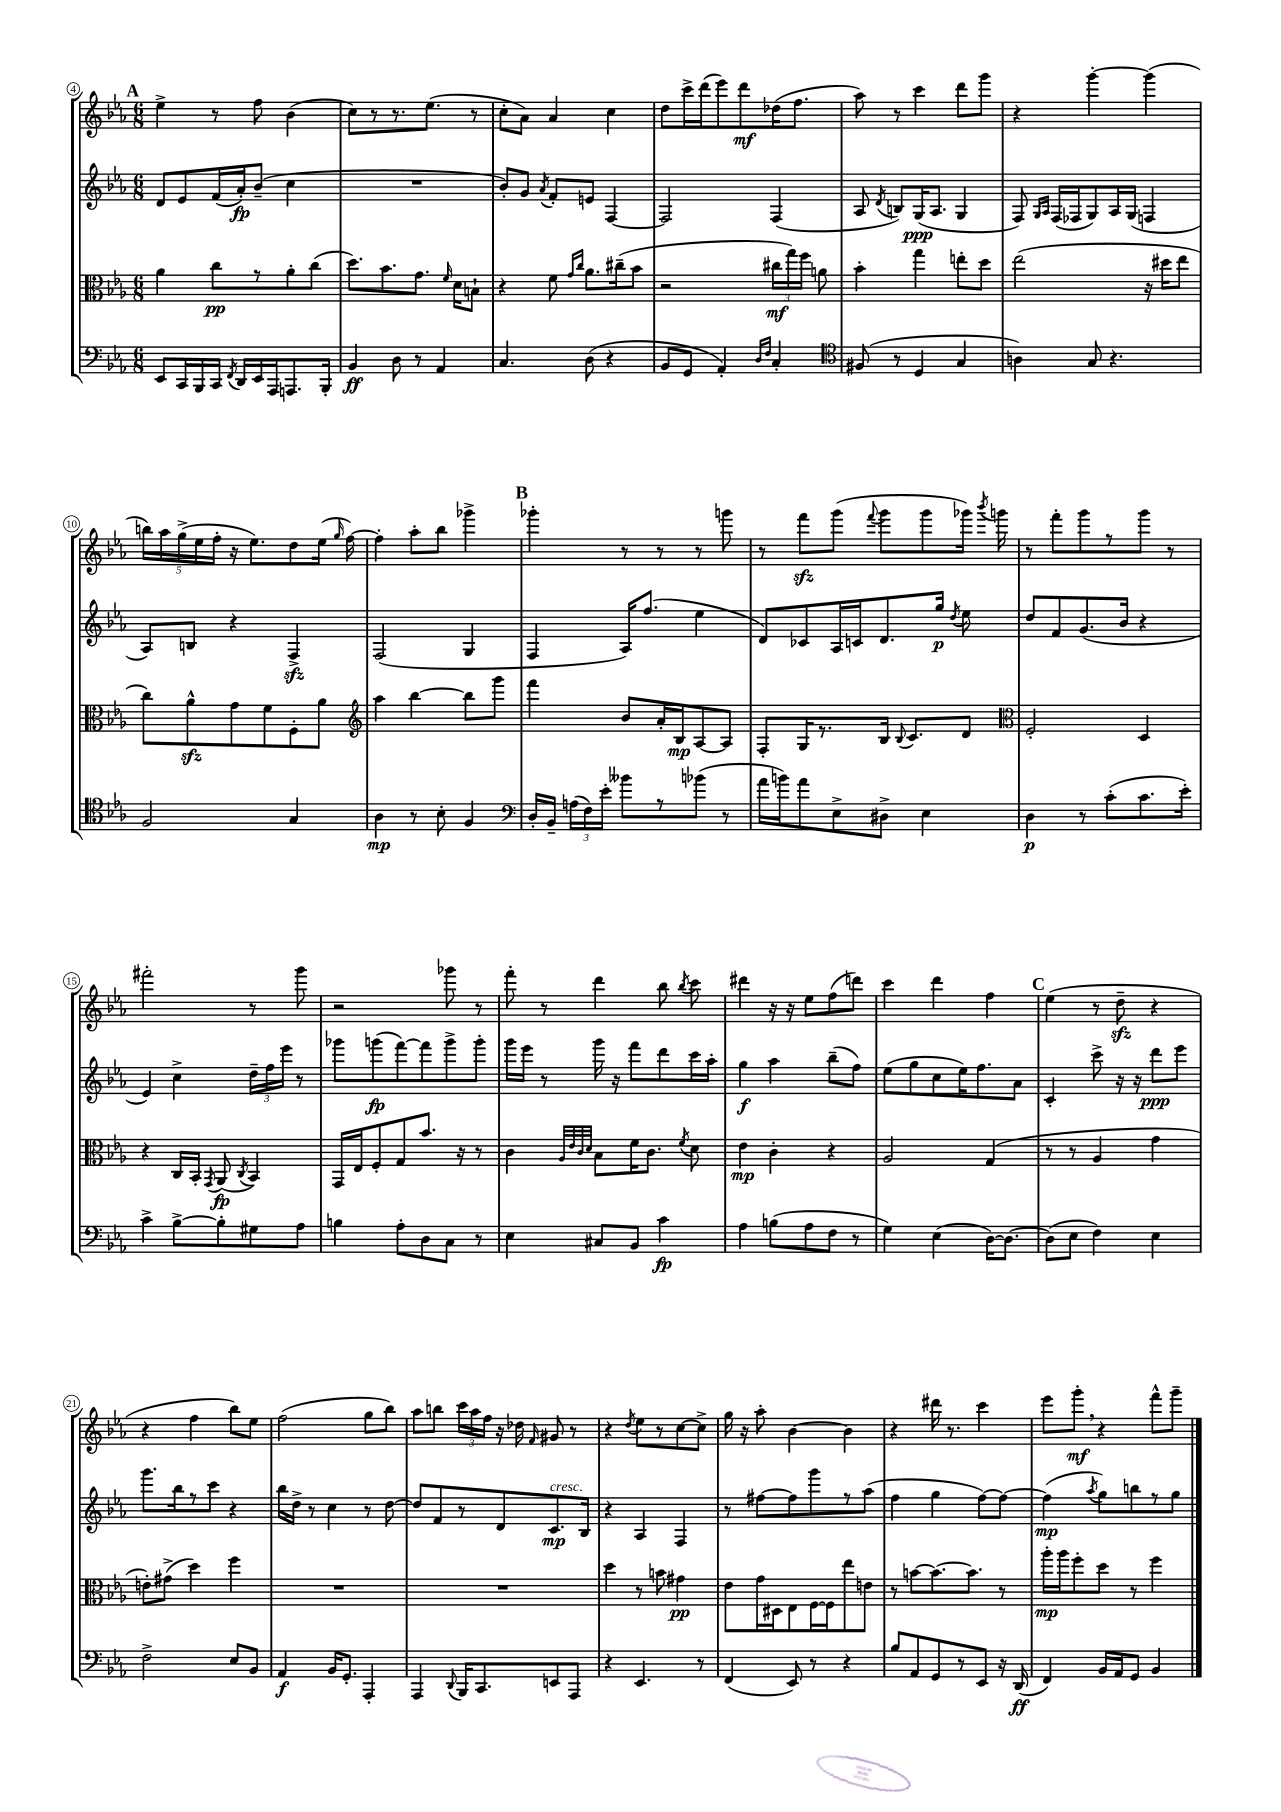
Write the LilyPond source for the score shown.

<<
\new StaffGroup <<
\new Staff = "s0" {
    \clef treble \key ees \major \numericTimeSignature \time 6/8
    \autoBeamOff \mark \markup { \bold "A" } ees''4-> r8 f''8 bes'4( |
    c''8[) r8 r8. ees''8.]( r8 |
    c''8[-. aes'8]) aes'4 c''4 |
    d''8[ c'''16-> d'''16( ees'''8) d'''8\mf des''16( f''8.] |
    aes''8) r8 c'''4 d'''8[ g'''8] |
    r4 g'''4~-. g'''4( |
    \tuplet 5/4 { b''16[) aes''16 g''16->( ees''16 f''16]-. } r16 ees''8.[) d''8 ees''16]( \grace { g''16 } f''16~) |
    f''4-. aes''8[-. bes''8] ges'''4-> |
    \mark \markup { \bold "B" } ges'''4-. r8 r8 r8 g'''8 |
    r8 f'''8[\sfz g'''8]( \appoggiatura { f'''8 } g'''8[ g'''8 ges'''16]) \acciaccatura { bes'''8 } g'''16 |
    r8 f'''8[-. g'''8 r8 g'''8] r8 |
    fis'''2-. r8 g'''8 |
    r2 ges'''8 r8 |
    f'''8-. r8 d'''4 bes''8 \acciaccatura { bes''8 } c'''8 |
    dis'''4 r16 r16 ees''8[ f''8( d'''8]) |
    c'''4 d'''4 f''4 |
    \mark \markup { \bold "C" } ees''4( r8 d''8--\sfz r4 |
    r4 f''4 bes''8[) ees''8] |
    f''2( g''8[ bes''8]) |
    aes''8[ b''8] \tuplet 3/2 { c'''16[ aes''16 f''16] } r16 des''16 \grace { f'16 } gis'8 r8 |
    r4 \acciaccatura { d''8 } ees''8[ r8 c''8~ c''8]-> |
    g''16 r16 aes''8-. bes'4~ bes'4 |
    r4 dis'''16 r8. c'''4 |
    ees'''8[ g'''8]-.\mf \breathe r4 f'''8[-^ g'''8]-- \bar "|." |
}
\new Staff = "s1" {
    \clef treble \key ees \major \numericTimeSignature \time 6/8
    \autoBeamOff \mark \markup { \bold "A" } d'8[ ees'8 f'16( aes'16-.\fp) bes'8]--( c''4 |
    R2. |
    bes'8[-.) g'8] \acciaccatura { aes'8 } f'8[-. e'8] f4~ |
    f2 f4( |
    aes8 \acciaccatura { d'8 } b8[) g16\ppp( aes8.] g4 |
    f8) \grace { g16[ aes16] } f16[( fes16 g8) aes16 g16]( f4 |
    aes8[) b8] r4 f4->\sfz |
    f2( g4 |
    \mark \markup { \bold "B" } f4 aes16[) f''8.]( ees''4 |
    d'8[) ces'8 aes16 c'16 d'8. g''16]\p \acciaccatura { d''8 } ees''8 |
    d''8[ f'8 g'8.( bes'16] r4 |
    ees'4) c''4-> \tuplet 3/2 { d''16[-- f''16 ees'''16] } r8 |
    ges'''8[ g'''8\fp( f'''8~) f'''8 g'''8-> g'''8]-. |
    g'''16[ ees'''16] r8 g'''16 r16 f'''8[ d'''8 c'''16 aes''16]-. |
    g''4\f aes''4 bes''8[--( f''8]) |
    ees''8[( g''8 c''8 ees''16) f''8. aes'8] |
    \mark \markup { \bold "C" } c'4-. c'''8-> r16 r16 d'''8[\ppp ees'''8] |
    g'''8.[ bes''16 r8 c'''8] r4 |
    bes''16[ d''16]-> r8 c''4 r8 d''8~ |
    d''8[ f'8 r8 d'8 c'8.\mp^\markup { \italic "cresc." } bes16] |
    r4 aes4 f4 |
    r8 fis''8[~ fis''8 g'''8 r8 aes''8]( |
    f''4 g''4 f''8[~) f''8]~ |
    f''4\mp( \acciaccatura { aes''8 } g''8[) b''8 r8 g''8] \bar "|." |
}
\new Staff = "s2" {
    \clef alto \key ees \major \numericTimeSignature \time 6/8
    \autoBeamOff \mark \markup { \bold "A" } aes'4 c''8[\pp r8 aes'8-. c''8]( |
    d''8.[) bes'8. g'8.] \grace { f'16 } d'16[ b8]-! |
    r4 f'8 \grace { g'16[ c''16] } aes'8.[ cis''16--( bes'8] |
    r2 \tuplet 3/2 { cis''16[\mf g''16) f''16] } a'8 |
    bes'4-. g''4 e''8[-. d''8] |
    ees''2( r16 dis''16[ ees''8] |
    c''8[) aes'8-^\sfz g'8 f'8 f8-. aes'8] |
    \clef treble aes''4 bes''4~ bes''8[ g'''8] |
    \mark \markup { \bold "B" } f'''4 bes'8[ aes'16-. bes16\mp aes8~ aes8] |
    f8[-. g16 r8. bes16] \appoggiatura { bes8 } c'8.[ d'8] |
    \clef alto f2-. d4 |
    r4 c16[ bes,16]-. \acciaccatura { g,8 } aes,8\fp( \acciaccatura { c8 } bes,4) |
    g,16[ ees16 f8-. g8 bes'8.] r16 r8 |
    c'4 \grace { aes32[ ees'32 c'32 d'32] } bes8[ f'16 c'8.] \acciaccatura { f'8 } d'8 |
    ees'4\mp c'4-. r4 |
    aes2 g4( |
    \mark \markup { \bold "C" } r8 r8 aes4 g'4 |
    e'8[-.) gis'8]->( d''4) f''4 |
    R2. |
    R2. |
    d''4 r8 b'8 gis'4\pp |
    ees'8[ g'16 dis16 ees8 f16~ f16 ees''8 e'8] |
    r8 b'8[~ b'8.~ b'8.] r8 |
    aes''16[-.\mp aes''16 f''8-. d''8] r8 f''4 \bar "|." |
}
\new Staff = "s3" {
    \clef bass \key ees \major \numericTimeSignature \time 6/8
    \autoBeamOff \mark \markup { \bold "A" } ees,8[ c,16 bes,,16 c,16] \acciaccatura { f,8 } d,16[ ees,16 aes,,16 a,,8. bes,,16]-. |
    bes,4\ff d8 r8 aes,4 |
    c4. d8( r4 |
    bes,8[ g,8] aes,4-.) \grace { d16[ f16] } c4-. |
    \clef tenor fis8( r8 d4 g4 |
    a4) g8 r4. |
    f2 g4 |
    aes4\mp r8 bes8-. f4 |
    \mark \markup { \bold "B" } \clef bass d16[-. bes,16]-- \tuplet 3/2 { a16[( f16) ees'16]-. } beses'8[ r8 bes'8]( r8 |
    aes'16[ b'16) aes'8 ees8-> dis8]-> ees4 |
    d4\p r8 c'8[-.( c'8. ees'16]-.) |
    c'4-> bes8[~-> bes8-. gis8 aes8] |
    b4 aes8[-. d8 c8] r8 |
    ees4 cis8[ bes,8] c'4\fp |
    aes4 b8[( aes8 f8] r8 |
    g4) ees4( d16[~) d8.]~ |
    \mark \markup { \bold "C" } d8[( ees8] f4) ees4 |
    f2-> ees8[ bes,8] |
    aes,4\f bes,16[ g,8.]-. aes,,4-. |
    aes,,4 \appoggiatura { d,8 } bes,,16[ c,8. e,8 aes,,8] |
    r4 ees,4. r8 |
    f,4( ees,8) r8 r4 |
    bes8[ aes,8 g,8 r8 ees,8] r16 d,16\ff( |
    f,4) bes,16[ aes,16 g,8] bes,4 \bar "|." |
}
>>
>>
\layout { \context { \Score currentBarNumber = #4 \override BarNumber.stencil = #(make-stencil-circler 0.1 0.3 ly:text-interface::print) } }
